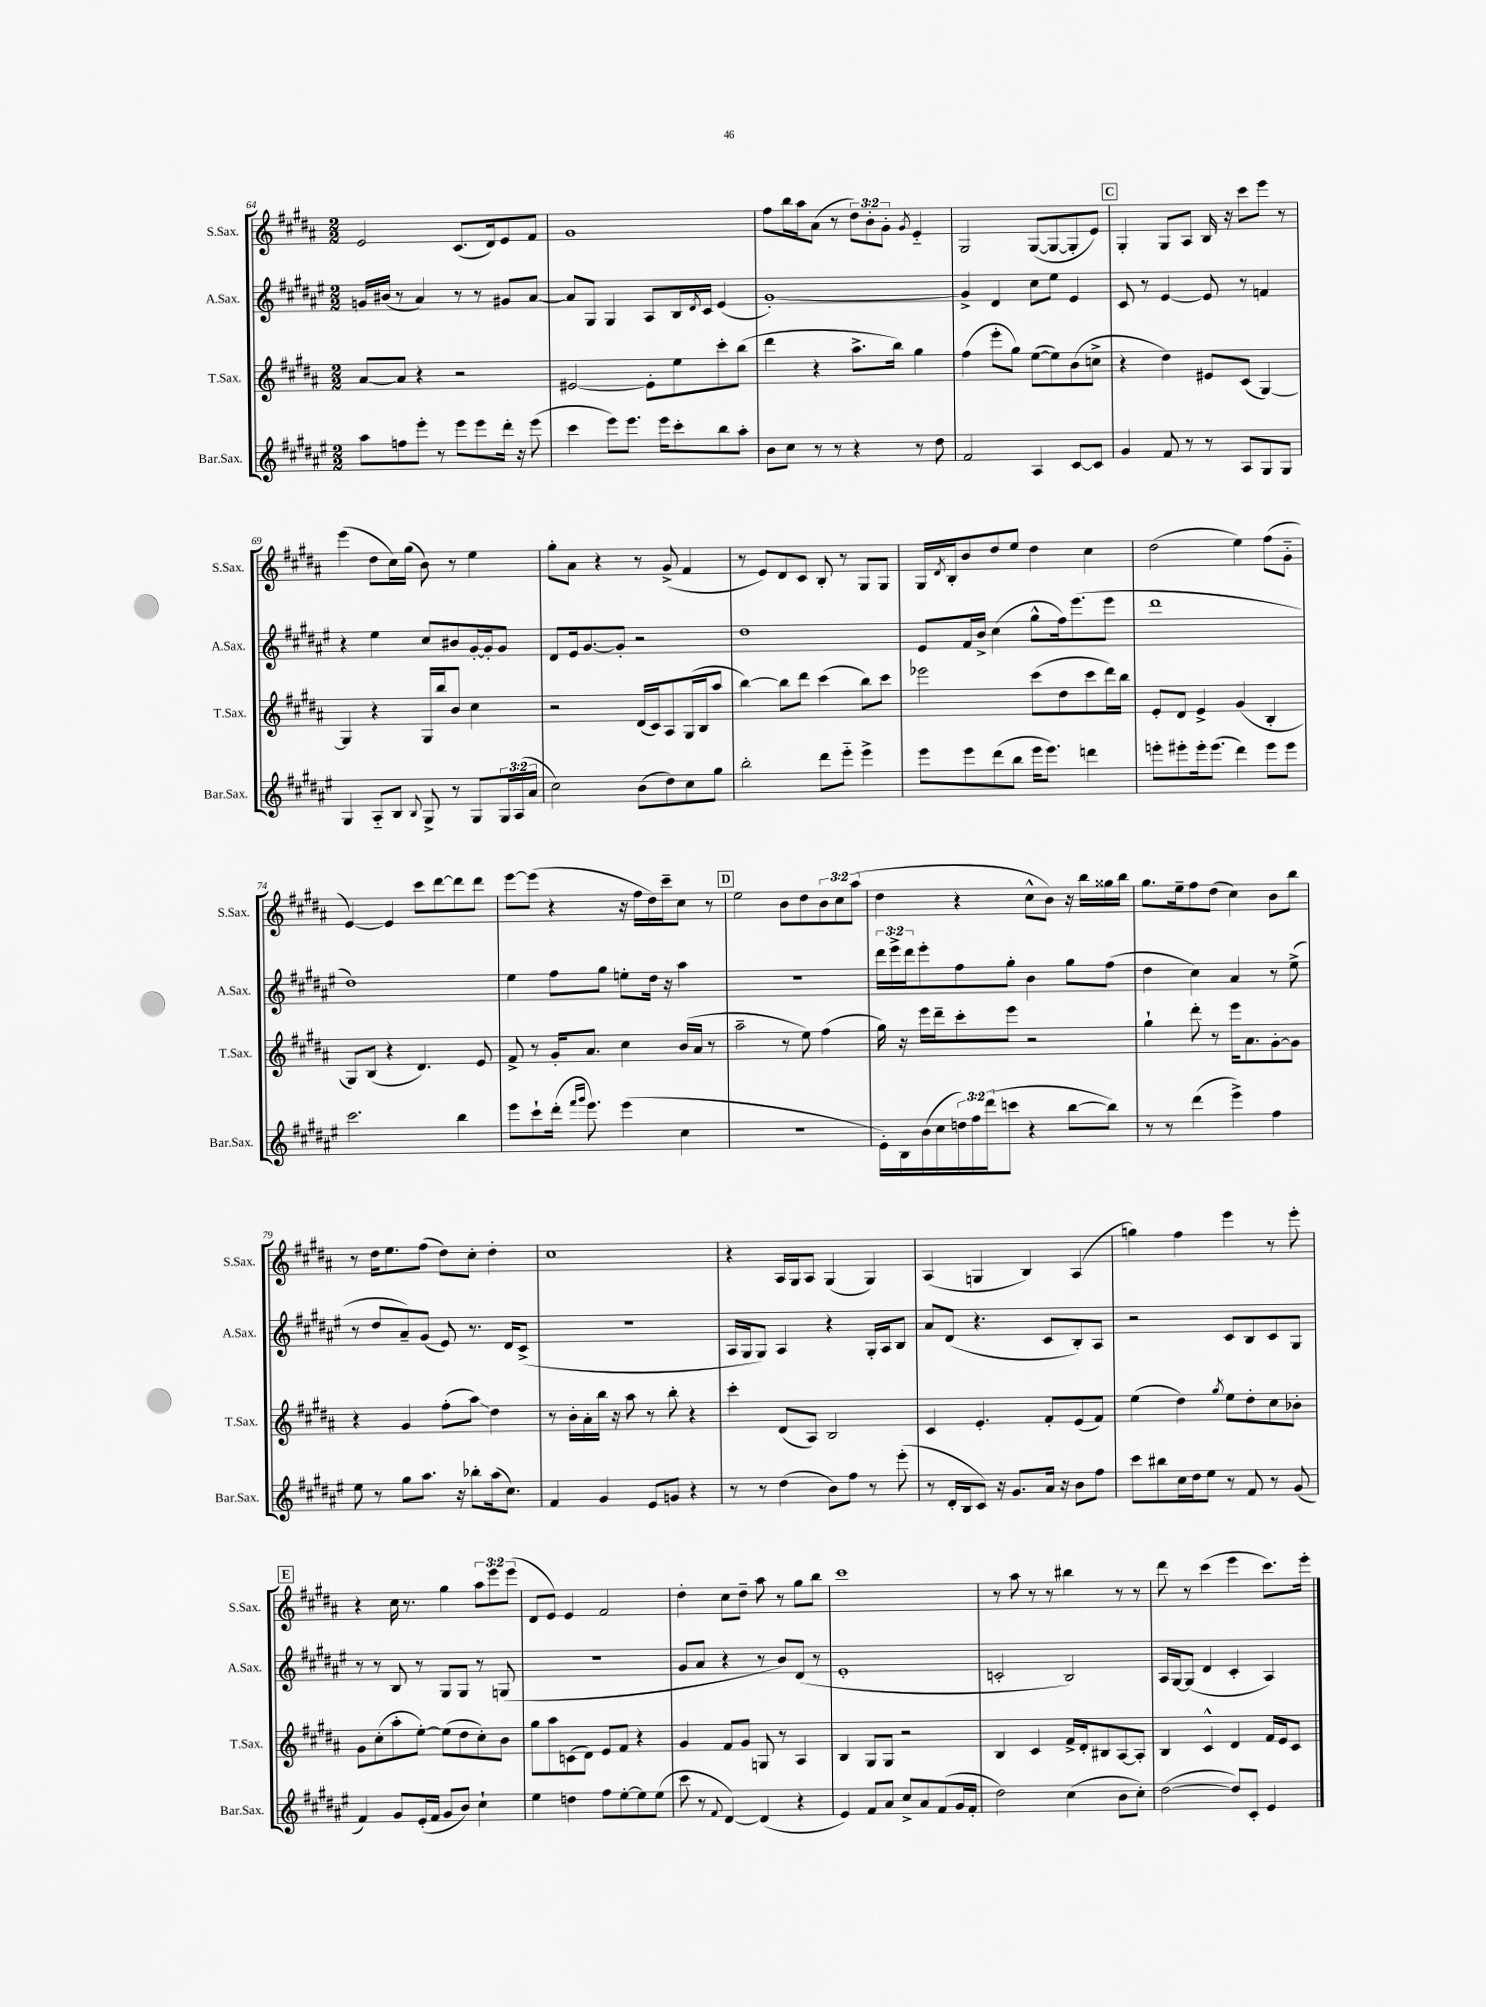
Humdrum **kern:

**kern	**kern	**kern	**kern
*staff4	*staff3	*staff2	*staff1
*clefG2	*clefG2	*clefG2	*clefG2
*k[f#c#g#d#a#e#]	*k[f#c#g#d#a#]	*k[f#c#g#d#a#e#]	*k[f#c#g#d#a#]
*M2/2	*M2/2	*M2/2	*M2/2
8aa#	[8a#	16g	2e
.	.	(16b#	.
8ff	8a#]	8r	.
8eee#'	4r	4a#)	.
8r	.	.	.
8eee#	2r	8r	(8.c#
8eee#	.	8r	.
.	.	.	16d#)
16ddd#'	.	8g#	8e
16r	.	.	.
(8eee#	.	[8a#	8f#
=	=	=	=
4ccc#	[2e#	8a#]	1g#
.	.	8G#	.
8eee#)	.	4G#	.
8.eee#	.	.	.
.	8e#']	8A#	.
16eee#	.	.	.
8ccc#'	8ee	16B	.
.	.	8qd#	.
.	.	16c#	.
8bb	8ccc#'	(4e#	.
8aa#'	(8bb	.	.
=	=	=	=
8b	4ddd#	[1g#')	8ff#
8cc#	.	.	16bb
.	.	.	16aa#
8r	4r	.	(8a#
8r	.	.	8r
4r	8.aa#^	.	12dd#)
.	.	.	12b'
.	.	.	12g#'
.	16bb)	.	.
.	.	.	8qg#
8r	4gg#	.	4e'~
8dd#	.	.	.
=	=	=	=
2f#	(4ff#	4g#^]	2G#
.	8eee'	4d#	.
.	8gg#)	.	.
4A#	([8ee	8cc#	([8G#
.	8ee])	8ee#	8G#_
[8c#	(8b	4e#	8G#']
8c#]	8cc^	.	8e)
=	=	=	=
4g#	4r	8c#	4G#'
.	.	8r	.
8f#	4dd#)	[4e#	8G#
8r	.	.	8A#
8r	8e#	8e#]	16B
.	.	.	16r
8A#	(8c#	8r	8ccc#
8G#	[4G#)	4f	8eee
8G#	.	.	8r
=	=	=	=
4G#	4G#]	4r	(4eee
8A#'~	4r	4ee#	8dd#
8B	.	.	16cc#)
.	.	.	(16gg#
8qqB	.	.	.
8G#^	16G#	8cc#	8b)
.	16bb	.	.
8r	8b	8b#	8r
8G#	4cc#	[16g#'	4ee
.	.	16g#']	.
24G#	.	8g#	.
(24A#	.	.	.
24a#	.	.	.
=	=	=	=
2cc#)	2r	8d#	8gg#'
.	.	16e#	8a#
.	.	[8.g#	.
.	.	.	4r
.	.	8g#']	.
(8b	(16d#	2r	8r
.	16c#)	.	.
8dd#)	8A#	.	(8g#^
8cc#	(16G#	.	4f#
.	16B	.	.
8gg#	8aa#	.	.
=	=	=	=
2bb'	[4bb)	1dd#	8r
.	.	.	8e)
.	8bb]	.	8d#
.	8ddd#	.	8c#
8ddd#	(4ccc#	.	8B'
8eee#'~	.	.	8r
4eee#^	8bb)	.	8G#
.	8ccc#	.	8G#
=	=	=	=
8eee#	2eee-	8e#	16G#
.	.	.	8qd#
.	.	.	16B'
8eee#	.	16f#	8b
.	.	16b^	.
(8ddd#	.	(4cc#	8dd#
8bb	.	.	8ee
16eee#	(8ccc#	8gg#^^	4dd#
8.eee#)	.	.	.
.	8dd#	16ff#)	.
.	.	(8.eee#	.
4ddd	8ccc#	.	4cc#
.	16ddd#)	8eee#	.
.	16bb	.	.
=	=	=	=
8eee'	8e'	1ddd#	(2dd#
8eee#'	8d#	.	.
16eee#'	4e^	.	.
(8.eee#	.	.	.
4ddd#)	(4g#	.	4ee)
8eee#	4B'	.	(8ff#
8eee#	.	.	8g#'~
=	=	=	=
2.ccc#	8G#)	1dd#)	[4e)
.	(8B	.	.
.	4r	.	4e]
.	4.d#)	.	8ccc#
.	.	.	[8ddd#
4bb	.	.	8ddd#]
.	8e	.	8ddd#
=	=	=	=
8eee#	8f#^	4ee#	[8eee
8ccc#`	8r	.	(8eee]
(16ddd#'	16g#'	8ff#	4r
16qqfff#	.	.	.
16qqggg#	.	.	.
8.eee#)	8.a#	.	.
.	.	8gg#	.
(4eee#	4cc#	8ee'	16r
.	.	.	16ff#
.	.	16dd#	16dd#)
.	.	16r	16ccc#~
4cc#	(16b	4aa#	8cc#
.	16a#	.	.
.	8r	.	8r
=	=	=	=
1r	2aa#~	1r	2ee
.	8r	.	8b
.	8ee)	.	8dd#
.	(4ff#	.	12b
.	.	.	12cc#
.	.	.	(12aa#
=	=	=	=
16e#')	16gg#)	24ddd#	4dd#
.	.	24eee#^	.
16B	16r	.	.
.	.	24ddd#	.
(16b	16eee	8eee#'	.
16cc#	16ddd#~	.	.
24dd)	8ccc#'	8ff#	4r
24ff#	.	.	.
(24ddd#	.	.	.
8ccc	8eee	8gg#'	.
4r	2r	4b	8cc#^^
.	.	.	8b)
[8bb	.	8gg#	16r
.	.	.	16bb
8bb])	.	(8ff#	16gg##
.	.	.	16bb
=	=	=	=
8r	4gg#`	4dd#	8.gg#
8r	.	.	.
.	.	.	16ee~
(4ddd#	8ddd#'	4cc#)	8ff#
.	8r	.	(8dd#
4eee#^)	16eee	4a#	4cc#)
.	8.a#	.	.
4ff#	[8g#'	8r	8b
.	8g#]	(8ee#^	8bb
=	=	=	=
8ee#	4r	8r	8r
8r	.	8dd#	16dd#
.	.	.	8.ee
8gg#	4g#	8a#~)	.
8.aa#	.	(8g#	(8ff#
.	(8ff#'	8e#)	8dd#)
16r	.	.	.
8bb-'	8aa#)	8.r	8cc#'
(16aa#	4dd#	.	4dd#'
8.cc#)	.	16d#	.
.	.	(8c#^	.
=	=	=	=
4f#	8r	1r	1cc#
.	16b'	.	.
.	16a#'	.	.
4g#	16bb	.	.
.	16r	.	.
.	8aa#	.	.
8e#	8r	.	.
8g	8bb'	.	.
4r	4r	.	.
=	=	=	=
8r	4ccc#'	16A#	4r
.	.	16G#	.
8r	.	8G#)	.
(4dd#	(8d#	4A#	16A#
.	.	.	16G#
.	8A#)	.	8A#
8b)	2B	4r	(4G#
8ff#	.	.	.
8r	.	16G#'	4G#)
.	.	16A#	.
(8eee#'	.	8B	.
=	=	=	=
8r	4c#	8a#	(4A#
16d#'	.	(8d#	.
16B	.	.	.
8c#)	4.e'	4.r	4G
16r	.	.	.
8.g#	.	.	.
.	.	.	4B)
16a#	8f#'	8c#	.
16r	.	.	.
8b	(8e	8B')	(4A#
8ff#	8f#)	8A#	.
=	=	=	=
8ccc#	(4ee	2r	4gg)
8bb#	.	.	.
16cc#	4dd#)	.	4ff#
16dd#	.	.	.
8ee#	.	.	.
.	8qgg#	.	.
8r	8ee	8c#	4eee
8f#	8dd#'	8B	.
8r	8cc#	8c#	8r
(8g#	8b-'	8G#	8eee'
=	=	=	=
4f#)	8g#	8r	4r
.	(8cc#'	8r	.
8g#	8aa#'	8B	16cc#
.	.	.	8.r
(16e#'	[8ee')	8r	.
16f#	.	.	.
8g#	(8ee]	8G#	4gg#
8b)	8dd#	8G#	.
4cc#`	8cc#')	8r	12aa#
.	.	.	12eee
.	8b	(8G	.
.	.	.	(12eee
=	=	=	=
4ee#	8gg#	1r	8d#
.	8aa#	.	8e)
4dd	(8c	.	4e
.	8d#)	.	.
8ff#	8e	.	2f#
[8ee#'	8f#	.	.
8ee#]	4r	.	.
(8ee#	.	.	.
=	=	=	=
8ccc#	4g#	8g#	4dd#'
8r	.	8a#	.
8qqf#	.	.	.
[4d#)	8f#	4r	8cc#
.	8g#	.	8dd#~
(4d#]	8G	8r	8aa#
.	8r	8b)	8r
4r	4A#	(8d#	8gg#
.	.	8r	8bb
=	=	=	=
4e#)	4B	1e#'	1ccc#
8f#	8G#	.	.
8a#	8G#	.	.
8cc#^	2r	.	.
8a#	.	.	.
(8f#	.	.	.
16g#	.	.	.
16f#'	.	.	.
=	=	=	=
2dd#)	4B	2c'	8r
.	.	.	8aa#
.	4c#	.	8r
.	.	.	8r
(4cc#	16f#^	2B)	4bb#
.	16d#'	.	.
.	8B#	.	.
8b	[8A#	.	8r
8cc#')	8A#']	.	8r
=	=	=	=
([2dd#	4B	16A#	8ddd#
.	.	[16G#	.
.	.	(8G#]	8r
.	4c#^^	4d#	(4ccc#
8dd#])	4d#	4c#'	4eee
8c#'	.	.	.
4e#	16f#	4A#)	8.ccc#)
.	16e	.	.
.	8c#	.	.
.	.	.	16eee'
==	==	==	==
*-	*-	*-	*-
